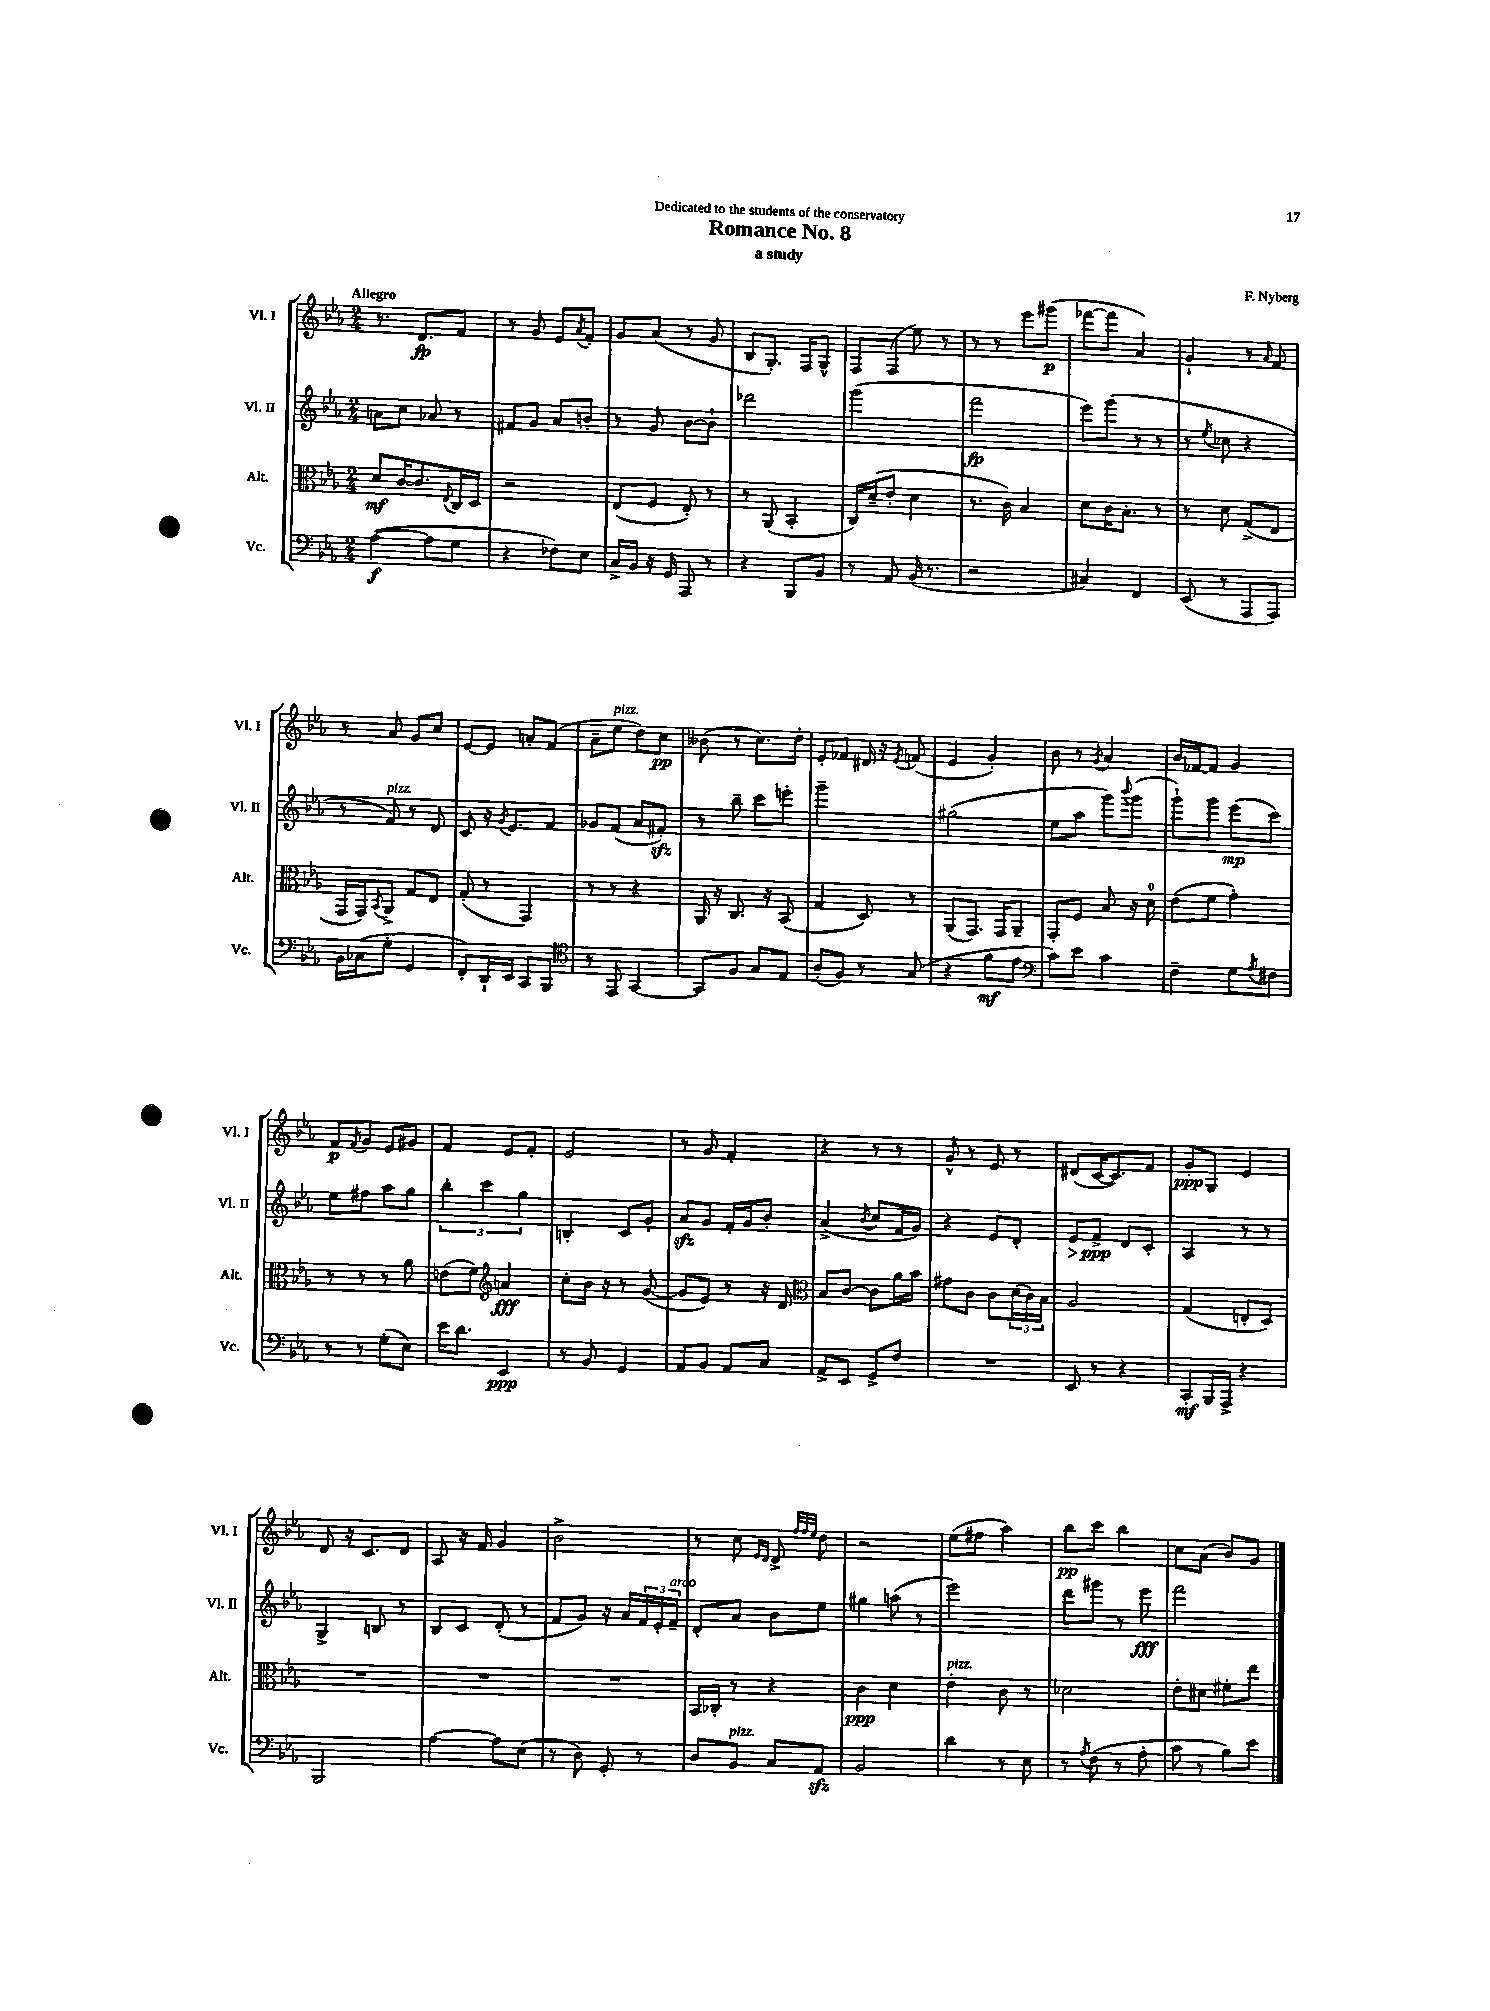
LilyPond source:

\header { title = "Romance No. 8" composer = "F. Nyberg" subtitle = "a study" dedication = "Dedicated to the students of the conservatory" }
<<
\new StaffGroup <<
\new Staff = "s0" \with { instrumentName = "Vl. I" shortInstrumentName = "Vl. I" } {
    \clef treble \key ees \major \numericTimeSignature \time 2/4 \tempo "Allegro"
    r8. d'8.\fp f'8 |
    r8 g'8 ees'8 \acciaccatura { aes'8 } f'8-. |
    g'8 aes'8( r8 g'8 |
    bes8 g8.-.) f16 g8-^ |
    f8 f8( ees''8) r8 |
    r8 r8 ees'''8 gis'''8\p( |
    fes'''8~ fes'''8 aes'4) |
    g'4-! r8 \grace { aes'16 } f'8 |
    r8 aes'8 g'8 c''8 |
    ees'8~ ees'8 a'8-. f'8( |
    aes'8-- ees''8^\markup { \italic "pizz." } d''8) c''8\pp |
    beses'8( r8 c''8.) d''16-. |
    ees'8-. fes'8 dis'16 r16 \acciaccatura { ees'8 } f'8( |
    ees'4 g'4-.) |
    bes'8 r8 \acciaccatura { g'8 } aes'4 |
    bes'16 fes'16~ fes'8 g'4 |
    f'8\p \acciaccatura { f'8 } g'8 ees'8 gis'8 |
    f'4 ees'8 f'8-. |
    ees'2 |
    r8 g'8 f'4-. |
    r4 r8 r8 |
    g'8-^ r8 ees'8 r8 |
    dis'8( c'16~ c'8.) f'8 |
    g'8-.\ppp g8 ees'4 |
    d'8 r16 c'8. d'8 |
    aes8 r16 f'16 g'4 |
    bes'2-> |
    r8 c''8 \grace { ees'16 d'16 } d'8-> \grace { f''32 f''32 ees''32 } d''8 |
    r2 |
    ees''8( fis''8 aes''4) |
    bes''8\pp c'''8 bes''4 |
    c''8 aes'8( bes'8) g'8 \bar "|." |
}
\new Staff = "s1" \with { instrumentName = "Vl. II" shortInstrumentName = "Vl. II" } {
    \clef treble \key ees \major \numericTimeSignature \time 2/4
    a'8 c''8 aes'8 r8 |
    fis'8 g'8 aes'8 b'8-. |
    r8 g'8 bes'8~ bes'8-! |
    des'''2 |
    g'''2( |
    f'''2\fp |
    ees'''8) g'''8( r8 r8 |
    r8 \acciaccatura { ees''8 } ces''8 r4 |
    r8 f'8^\markup { \italic "pizz." }) r8 d'8 |
    c'8 r16 \acciaccatura { g'8 } ees'8. f'8 |
    ges'8 f'8( aes'8 fis'8-.\sfz) |
    r8 bes''8-- c'''8 e'''8-. |
    g'''2-- |
    gis''2( |
    ees''8 aes''8 g'''8) \appoggiatura { bes'''8 } g'''8( |
    g'''8-!) g'''8 ees'''8\mp( c'''8) |
    ees''8 fis''8 aes''8 g''8 |
    \tuplet 3/2 { bes''4-. c'''4 g''4 } |
    b4-. c'8 g'8-. |
    aes'8\sfz g'8 f'16-. g'16 bes'8-. |
    aes'4->( \acciaccatura { bes'8 } c''8 f'16 g'16) |
    r4 ees'8 d'8-. |
    ees'8\> f'8->\ppp\! d'8 c'8-. |
    aes4 r8 r8 |
    g4-> b8 r8 |
    bes8 c'8 d'8-.( r8 |
    f'8 g'8) r16 aes'16 \tuplet 3/2 { f'16 ees'16-. f'16--^\markup { \italic "arco" } } |
    d'8-. aes'8 bes'8 ees''8 |
    gis''4 a''8( r8 |
    ees'''2) |
    d'''8 gis'''8 r8 ees'''8\fff |
    f'''2 \bar "|." |
}
\new Staff = "s2" \with { instrumentName = "Alt." shortInstrumentName = "Alt." } {
    \clef alto \key ees \major \numericTimeSignature \time 2/4
    d'8\mf c'16~ c'8. \appoggiatura { ees8 } c16 d16 |
    r2 |
    ees8( f8 ees8-.) r8 |
    r8 aes,8( bes,4-. |
    c16) d'16--( ees'8-. d'4 |
    r8. c'16) bes4 |
    d'8 c'16 bes8.-. r8 |
    r8 d'8 g8->( ees8 |
    g,16 g,16) \acciaccatura { bes,8 } aes,8-> g8 ees8 |
    g8-.( r8 g,4) |
    r8 r8 r4 |
    aes,16 r16 c8. r16 bes,8( |
    g4 d8) r8 |
    aes,8( g,8.) g,16 aes,8-- |
    g,8-. f8 bes8 r16 d'16-0 |
    ees'8( f'8 g'4-.) |
    r8 r8 r8 aes'8 |
    e'8( f'8) \clef treble a'4\fff |
    c''8-. bes'16 r16 r8 g'8~( |
    g'8 ees'8) r8 r16 d'16 |
    \clef alto bes8 c'8~ c'8 aes'16 bes'16 |
    gis'8 c'8 c'8 \tuplet 3/2 { d'16( c'16) bes16 } |
    aes2 |
    g4( e8-. d8) |
    R2 |
    R2 |
    R2 |
    bes,16 ces16-. r8 r4 |
    c'4\ppp d'4 |
    ees'4-.^\markup { \italic "pizz." } c'8 r8 |
    des'2 |
    ees'8-. dis'8 fis'8-. ees''8 \bar "|." |
}
\new Staff = "s3" \with { instrumentName = "Vc." shortInstrumentName = "Vc." } {
    \clef bass \key ees \major \numericTimeSignature \time 2/4
    aes4~\f( aes8 g8 |
    r4 fes8) ees8 |
    c16-> bes,16 r16 g,16 aes,,8 r8 |
    r4 bes,,8 bes,8 |
    r8 aes,8 bes,16( r8. |
    r2 |
    cis4) f,4 |
    ees,8( r8 aes,,8 aes,,8) |
    bes,16 ces16( g8-. g,4 |
    f,8-.) d,16-! ees,16 c,8 bes,,8 |
    \clef tenor r8 ees,8 g,4~ |
    g,8 f8 g8 ees8 |
    aes8-.( f8) r8 g8( |
    r4 f'8\mf ees'8 |
    \clef bass c'8) ees'8 c'4 |
    f4-- g8 \acciaccatura { aes8 } fis8 |
    r8 r8 g8-.( ees8) |
    ees'16 d'8. ees,4\ppp |
    r8 bes,8 g,4 |
    aes,8 bes,8 aes,8 c8 |
    aes,8-> ees,8 g,8-> f8 |
    R2 |
    ees,8 r8 r4 |
    c,8-.\mf bes,,16 aes,,16-> r4 |
    bes,,2 |
    aes4~ aes8 ees8( |
    r8 d8) g,8-. r8 |
    d8 bes,8^\markup { \italic "pizz." } c8 aes,8\sfz |
    bes,2 |
    d'4 r8 ees8 |
    r8 \acciaccatura { aes8 } f8( r8 aes8-. |
    c'8 r8 bes8) ees'8 \bar "|." |
}
>>
>>
\layout { \context { \Score \remove "Bar_number_engraver" } }
